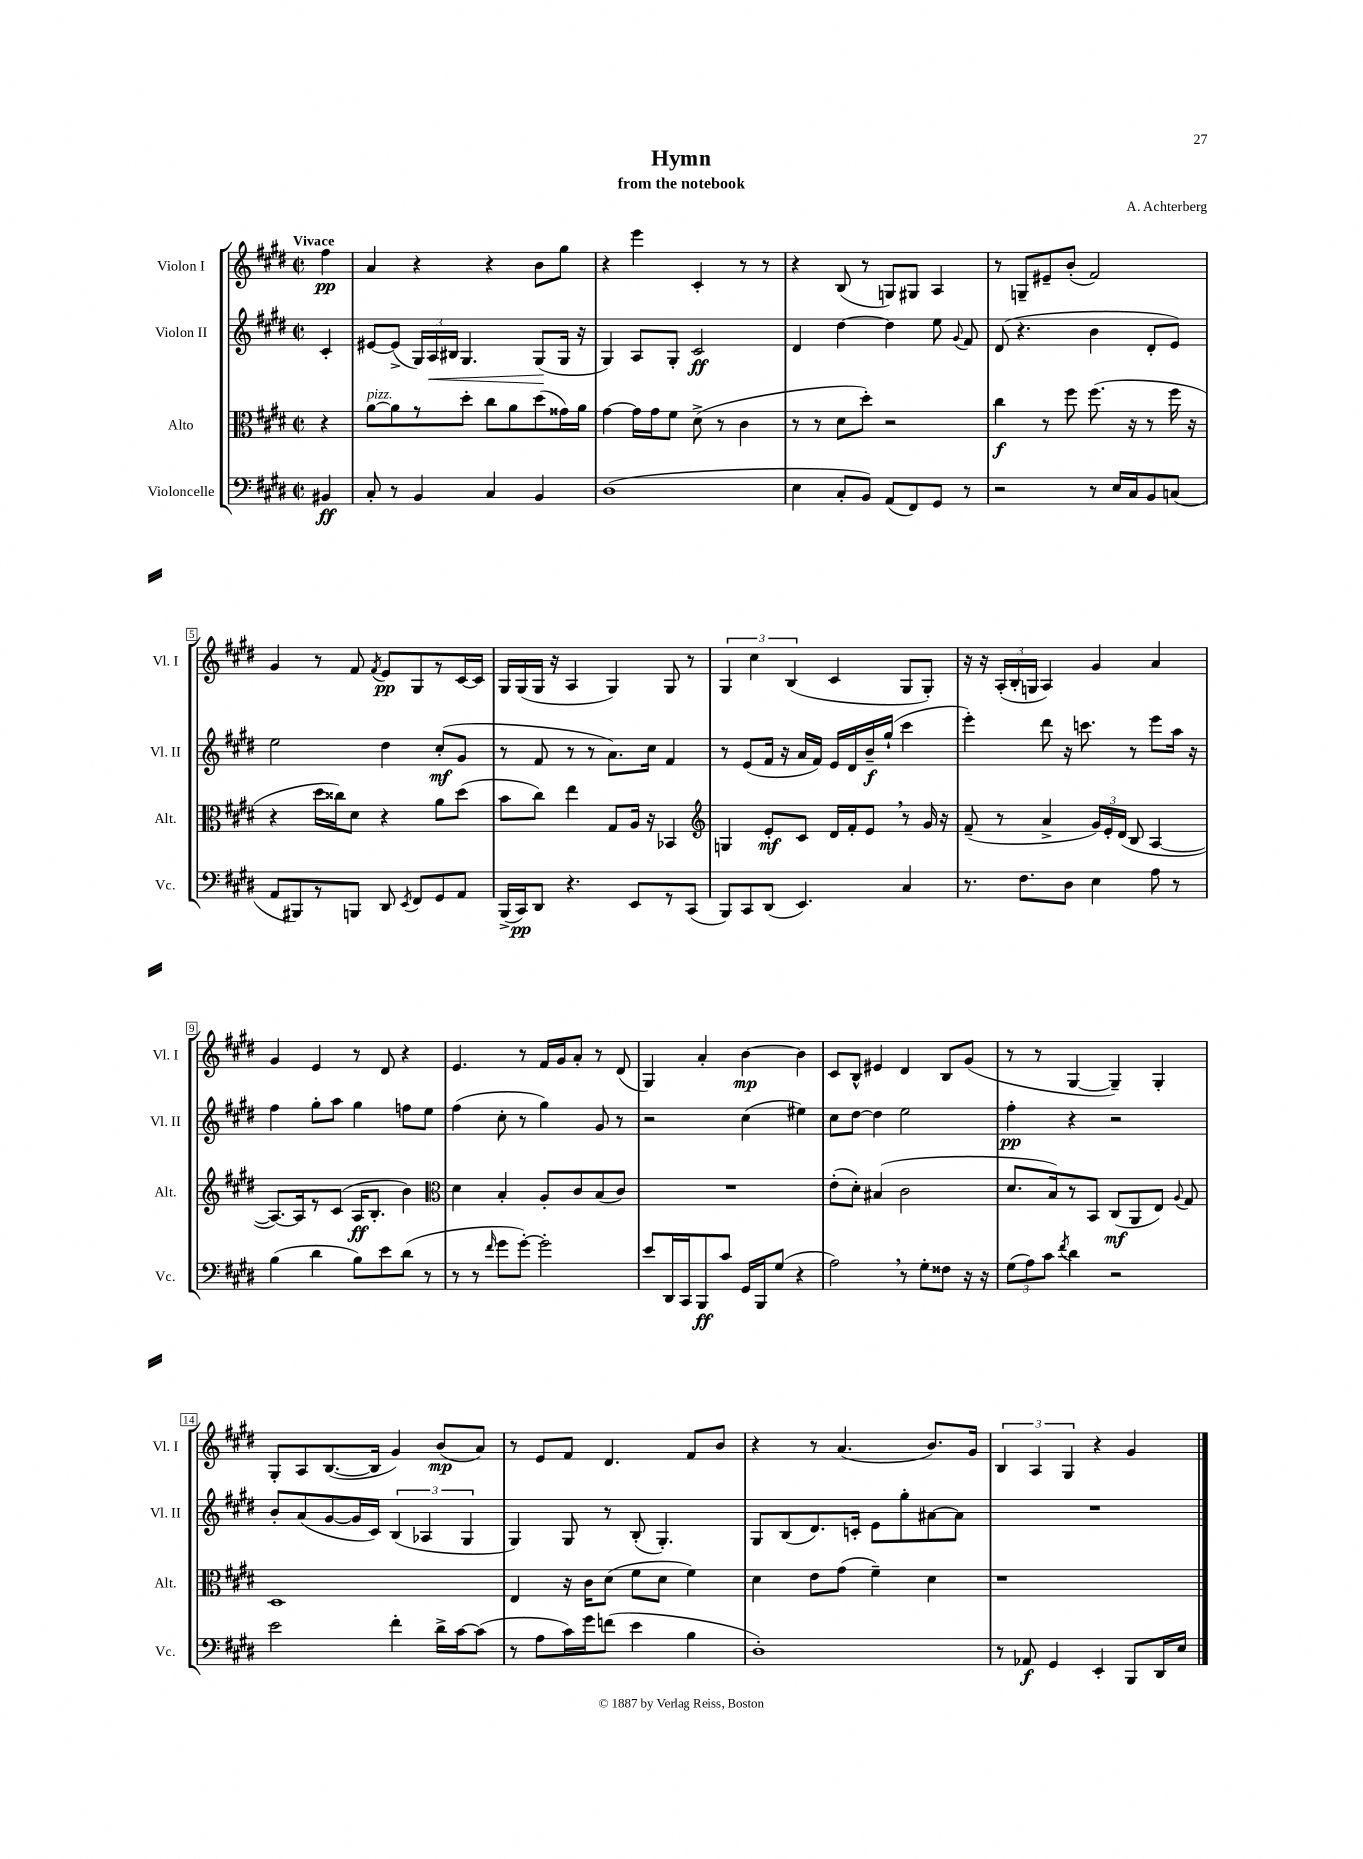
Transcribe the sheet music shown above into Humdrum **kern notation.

**kern	**kern	**kern	**kern
*staff4	*staff3	*staff2	*staff1
*clefF4	*clefC3	*clefG2	*clefG2
*k[f#c#g#d#]	*k[f#c#g#d#]	*k[f#c#g#d#]	*k[f#c#g#d#]
*M2/2	*M2/2	*M2/2	*M2/2
*met(c|)	*met(c|)	*met(c|)	*met(c|)
4BB#	4r	4c#'	4ff#
=	=	=	=
8C#'	[8a	[8e#	4a
8r	8a]	(8e#^]	.
4BB	8r	24G#)	4r
.	.	24A	.
.	.	24B#	.
.	8dd#'	4.G#	.
4C#	8cc#	.	4r
.	8a	.	.
4BB	(8dd#	(8G#	8b
.	16g##)	16G#	8gg#
.	16a	16r	.
=	=	=	=
(1D#	[4g#	4G#)	4r
.	16g#]	8A	4eee
.	16g#	.	.
.	8f#	8G#'	.
.	(8d#^	2c#	4c#'
.	8r	.	.
.	4c#	.	8r
.	.	.	8r
=	=	=	=
4E	8r	4d#	4r
.	8r	.	.
8C#'	8d#	[4dd#	(8B
8BB)	8dd#')	.	8r
(8AA	2r	4dd#]	8G)
8FF#)	.	.	8G#
8GG#	.	8ee	4A
.	.	8qqg#	.
8r	.	8f#	.
=	=	=	=
2r	4cc#	(8d#	8r
.	.	4.r	8G~
.	8r	.	8e#~
.	8ff#	.	(8b'
8r	(8.ff#	4b	2f#)
16E	.	.	.
16C#	16r	.	.
8BB	8r	8d#'	.
(8C	16ff#	8e)	.
.	16r	.	.
=	=	=	=
8AA	4r	2ee	4g#
8BBB#)	.	.	.
8r	16dd#	.	8r
.	16cc##)	.	.
8BBB	8d#	.	8f#
.	.	.	8qf#
8DD#	4r	4dd#	8e
8qEE	.	.	.
8FF#	.	.	8G#
8GG#	8a	(8cc#'	8r
8AA	(8dd#	8g#	[16c#
.	.	.	16c#]
=	=	=	=
(16BBB^	8b	8r	16G#
16CC#)	.	.	(16G#
8DD#	8cc#)	8f#	16G#
.	.	.	16r
4.r	4ee	8r	4A
.	.	8r	.
.	8G#	8.a)	4G#)
8EE	16A	.	.
.	16r	16cc#	.
8r	4BB-	4f#	8G#
(8CC#	.	.	8r
=	=	=	=
*	*clefG2	*	*
8BBB)	4G	8r	6G#
8CC#	.	(8e	.
.	.	.	6cc#
(8DD#	8e'	16f#	.
.	.	16r	.
.	.	.	(6B
4.EE)	8c#	16a	.
.	.	16f#)	.
.	16d#	16e	4c#
.	16f#'	16d#	.
.	8e	16b~	.
.	.	(16gg#`	.
4C#	8r	4ccc#	8G#
.	16g#	.	8G#')
.	16r	.	.
=	=	=	=
8.r	(8f#~	4eee')	16r
.	.	.	16r
.	8r	.	(24A'
.	.	.	24B'
8.F#	.	.	.
.	.	.	24G
.	4a^	8ddd#	4A)
8D#	.	16r	.
.	.	8.ccc	.
4E	24g#)	.	4g#
.	24e'	.	.
.	(24d#	.	.
.	8B	8r	.
8A	[4A	8eee	4a
8r	.	16aa	.
.	.	16r	.
=	=	=	=
(4B	8.A_)	4ff#	4g#
.	16A]	.	.
4d#	8r	8gg#'	4e
.	(8c#	8aa	.
8B)	16A	4gg#	8r
.	8.B'	.	.
8e	.	.	8d#
(8d#	4b)	8ff	4r
8r	.	8ee	.
=	=	=	=
*	*clefC3	*	*
8r	4d#	(4ff#	4.e
8r	.	.	.
16qqf#	.	.	.
8g#	4B'	8cc#'	.
[8g#')	.	8r	8r
2g#']	8A'	4gg#)	16f#
.	.	.	16g#
.	8c#	.	8a'
.	(8B	8g#	8r
.	8c#)	8r	(8d#
=	=	=	=
8e	1r	2r	4G#)
16DD#	.	.	.
16CC#	.	.	.
8BBB	.	.	4a'
8c#	.	.	.
16GG#	.	(4cc#	[4b
16BBB	.	.	.
(8G#	.	.	.
4r	.	4ee#)	4b]
=	=	=	=
2A)	(8e'	8cc#	8c#
.	8d#')	[8dd#	8B^^
.	(4B#	4dd#]	4e#
8r	2c#	2ee	4d#
8G#'	.	.	.
8F##	.	.	8B
16r	.	.	(8g#
16r	.	.	.
=	=	=	=
(12G#	8.d#	4ff#'	8r
12A)	.	.	.
.	.	.	8r
12c#	.	.	.
.	16B)	.	.
8qf#	.	.	.
4d#	8r	4r	[4G#
.	8BB	.	.
2r	(8C#	2r	4G#~])
.	8AA	.	.
.	8E)	.	4G#'
.	8qqA	.	.
.	8G#	.	.
=	=	=	=
2e	1D#	8b'	8G#'
.	.	(8a	8A
.	.	[8g#	([8.B
.	.	16g#]	.
.	.	16c#)	16B]
4f#'	.	(6B	4g#)
.	.	6A-	.
16d#^	.	.	(8b
[16c#	.	.	.
.	.	6G#	.
(8c#]	.	.	8a)
=	=	=	=
8r	4E	4G#)	8r
8A	.	.	8e
16c#)	16r	8G#	8f#
16g#	16c#	.	.
(8f	(8d#	8r	4.d#
4e	8f#	(8B'	.
.	8d#	4.G#')	.
4B	4f#)	.	8f#
.	.	.	8b
=	=	=	=
1D#')	4d#	8G#	4r
.	.	(8B	.
.	8e	8.d#)	8r
.	(8g#	.	(4.a
.	.	16c'	.
.	4f#~)	8e	.
.	.	8gg#'	.
.	4d#	[8a#	8.b)
.	.	8a#]	.
.	.	.	16g#
=	=	=	=
8r	1r	1r	6B
8AA-	.	.	.
.	.	.	6A
4GG#	.	.	.
.	.	.	6G#
4EE'	.	.	4r
8BBB	.	.	4g#
16DD#	.	.	.
16E	.	.	.
==	==	==	==
*-	*-	*-	*-
